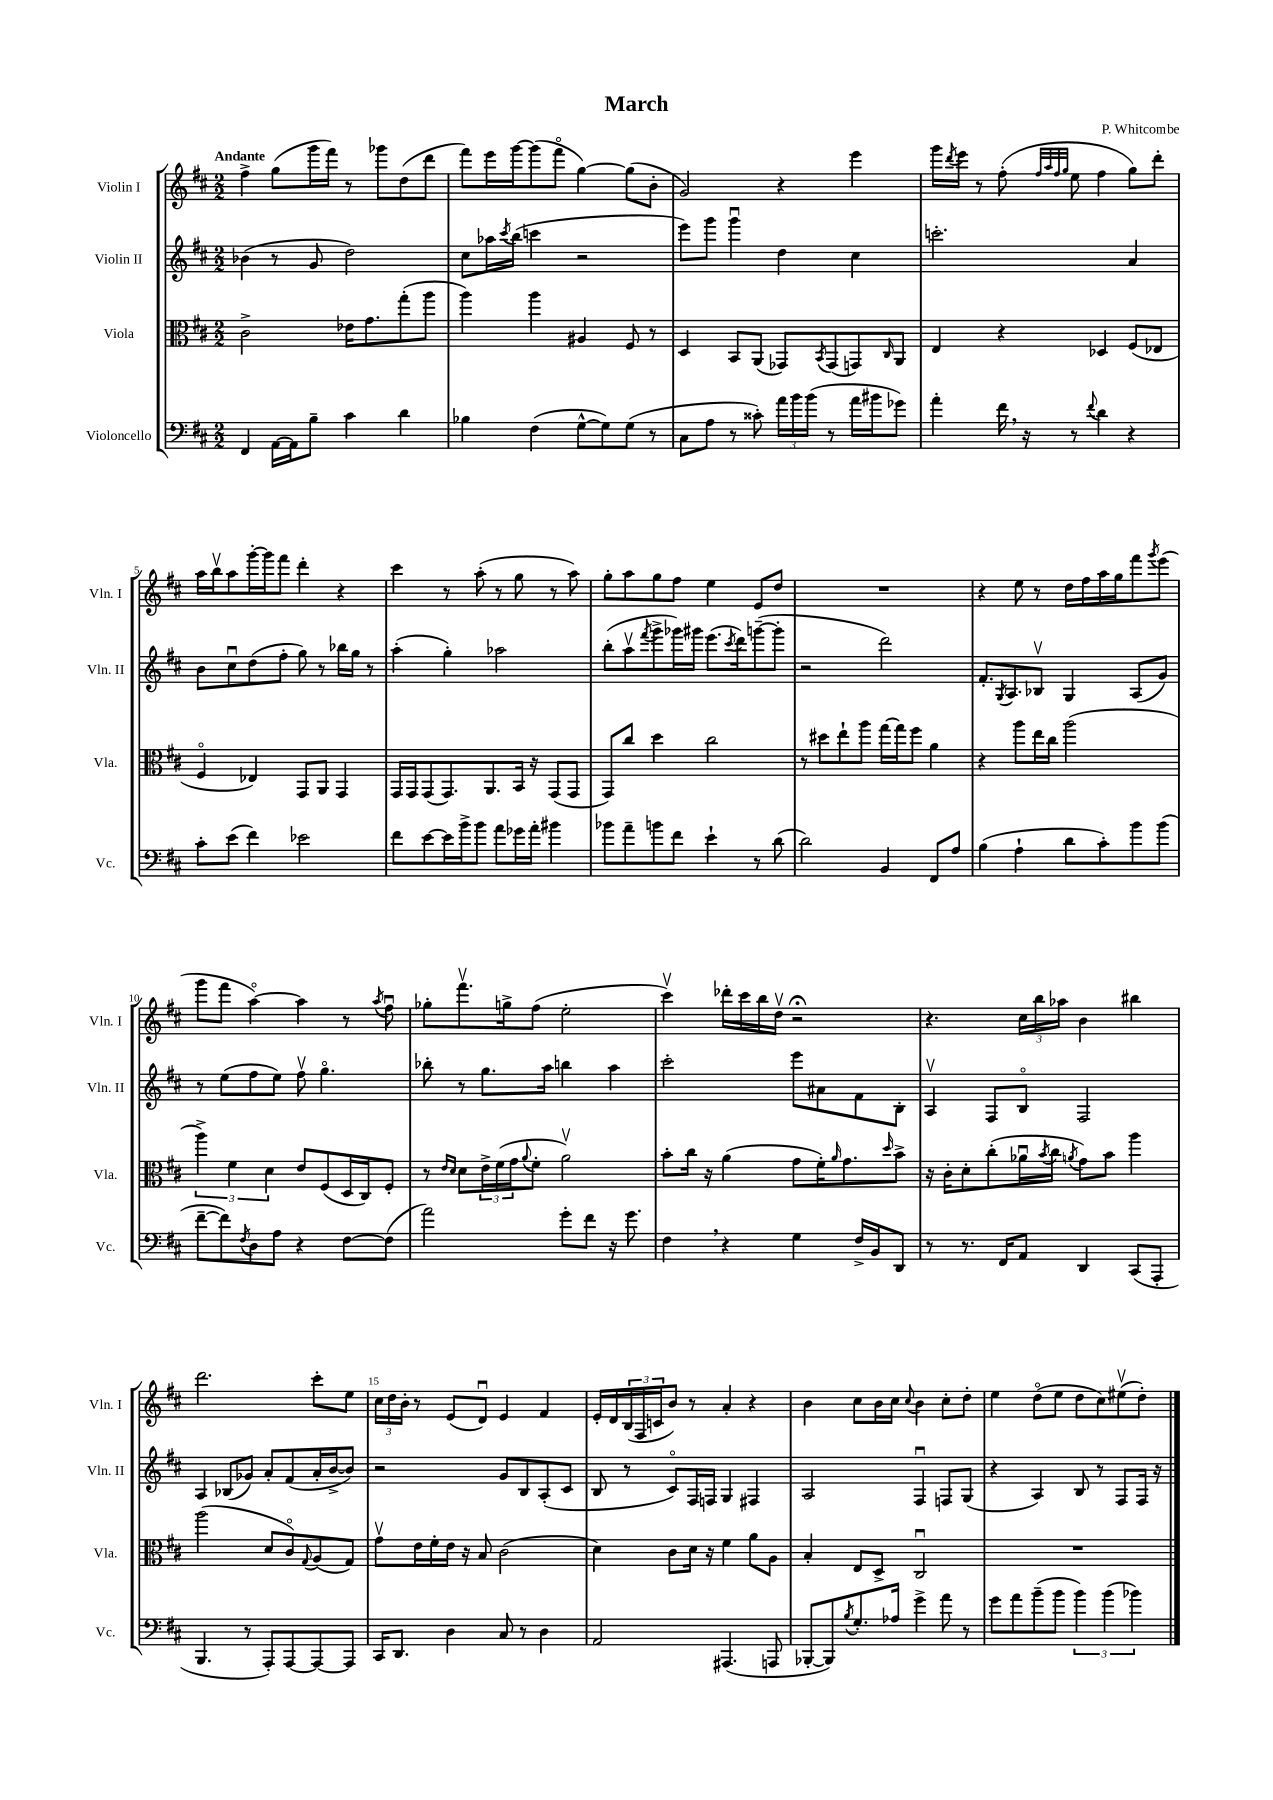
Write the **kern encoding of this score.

**kern	**kern	**kern	**kern
*staff4	*staff3	*staff2	*staff1
*clefF4	*clefC3	*clefG2	*clefG2
*k[f#c#]	*k[f#c#]	*k[f#c#]	*k[f#c#]
*M2/2	*M2/2	*M2/2	*M2/2
4FF#	2c#^	(4b-	4ff#^
[16AA	.	8r	(8gg
16AA]	.	.	.
8B~	.	8g	16ggg
.	.	.	16fff#)
4c#	16e-	2dd)	8r
.	8.g	.	.
.	.	.	8ggg-
4d	(8gg'	.	(8dd
.	8aa	.	8ddd
=	=	=	=
4B-	4aa)	8cc#	8fff#)
.	.	16aa-	16eee
.	.	8qccc#	.
.	.	(16bb	[16ggg
(4F#	4aa	4ccc	(8ggg]
.	.	.	8fff#o
[8G^^	4A#	2r	[4gg)
8G])	.	.	.
(8G	8F#	.	(8gg]
8r	8r	.	8b'
=	=	=	=
8C#	4D	8eee)	2g)
8A	.	8ggg	.
8r	8BB	4gggu	.
8c##')	(8AA	.	.
24a	8GG-)	4dd	4r
24b	.	.	.
(24b	.	.	.
.	8qBB	.	.
8r	(8GG-	.	.
16a	8GG)	4cc#	4eee
16b#	.	.	.
.	16qqC#	.	.
8g-)	8AA	.	.
=	=	=	=
4a'	4E	2.ccc'	16ggg
.	.	.	8qddd
.	.	.	16eee
.	.	.	8r
16f#	4r	.	(8ff#'
16r	.	.	.
.	.	.	32qqff#
.	.	.	32qqaa
.	.	.	32qqff#
.	.	.	32qqgg
8r	.	.	8ee
8qqf#	.	.	.
4d	4D-	.	4ff#
4r	(8F#	4a	8gg)
.	8E-	.	8ddd'
=	=	=	=
8c#'	4F#o	8b	16aa
.	.	.	16bbv
(8e	.	8cc#u	8aa
4f#)	4E-)	(8dd	[16ggg'
.	.	.	16ggg]
.	.	8ff#'	8fff#
2e-	8GG	8gg)	4ddd'
.	8AA	8r	.
.	4GG	16bb-	4r
.	.	16gg	.
.	.	8r	.
=	=	=	=
8f#	16GG	(4aa'	4ccc#
.	16GG	.	.
[8e	(8GG	.	.
16e]	8.GG)	4gg')	8r
16b^	.	.	.
8b	.	.	(8aa'
.	8.AA	.	.
8a	.	2aa-	8r
16g-	16BB	.	8gg
16a'	16r	.	.
4b#	(8GG	.	8r
.	8GG	.	8aa)
=	=	=	=
8b-	8GG)	(8bb'	8gg'
8a~	8cc#	8aav	8aa
.	.	8qfff#	.
8b	4dd	8ggg^	8gg
8f#	.	16ggg-)	8ff#
.	.	16ggg#	.
4e`	2cc#	(8.eee	4ee
.	.	8qccc#	.
.	.	16ddd)	.
8r	.	([8ggg~	8e
(8d	.	8ggg']	8dd
=	=	=	=
2d)	8r	2r	1r
.	8dd#	.	.
.	8ee`	.	.
.	8aa	.	.
4BB	[16gg	2ddd)	.
.	16gg]	.	.
.	8ff#	.	.
8FF#	4a	.	.
8A	.	.	.
=	=	=	=
(4B	4r	8.f#'	4r
.	.	8qG	.
.	.	8.A	.
4A`	8aa	.	8ee
.	16ee	8B-v	8r
.	16cc#	.	.
8d	(2aa	4G	16dd
.	.	.	16ff#
8c#')	.	.	16aa
.	.	.	16gg
8b	.	(8A	8fff#
.	.	.	8qggg
(8b	.	8g)	(8eee
=	=	=	=
[8f#~	6aa^)	8r	8ggg
8f#])	.	(8ee	8fff#
.	6f#	.	.
8qF#	.	.	.
8D	.	8ff#	[4aao)
.	6d	.	.
8A	.	8ee)	.
4r	8e	8ff#v	4aa]
.	(8F#	4.ggo	.
[8F#	16D	.	8r
.	16C#)	.	.
.	.	.	8qaa
(8F#]	8F#'	.	8ff#u
=	=	=	=
2a)	8r	8bb-'	8gg-'
.	16qqe	.	.
.	16qqd	.	.
.	8d	8r	8.fff#v
.	24e^	8.gg	.
.	(24f#	.	.
.	.	.	16gg^
.	24g	.	.
.	8qqa	.	.
.	8f#'	.	(8ff#
.	.	16aa	.
8g'	2av)	4bb	2ee'
8f#	.	.	.
16r	.	4aa	.
8.g	.	.	.
=	=	=	=
4F#	8b'	2ccc#'	4ccc#v)
.	16cc#	.	.
.	16r	.	.
4r	(4a	.	16ddd-'
.	.	.	16ccc#
.	.	.	16bb
.	.	.	16ddv
4G	8g	8eee	2r;
.	16f#')	8a#	.
.	16qqa	.	.
.	8.g	.	.
16F#^	.	8f#	.
16BB	.	.	.
.	16qqdd	.	.
8DD	8b^	8B'	.
=	=	=	=
8r	16r	4Av	4.r
.	16c#'	.	.
8.r	8d'	.	.
.	(8cc#'	8F#	.
16FF#	.	.	.
8AA	16a-u	8Bo	24cc#
.	.	.	24bb
.	8qb	.	.
.	16cc#	.	.
.	.	.	24aa-
.	8qa	.	.
4DD	8g)	2F#	4b
.	8b	.	.
(8CC#	4aa	.	4bb#
8AAA'	.	.	.
=	=	=	=
4.BBB	(2aa	4A	2.ddd
.	.	(8B-	.
8r	.	8g-)	.
8AAA')	8d	8a'	.
[8AAA	8c#o)	(8f#	.
.	8qqG	.	.
8AAA_	(8A	16a'	8ccc#'
.	.	[16b^	.
8AAA]	8G)	8b])	8ee
=	=	=	=
16CC#	8gv	2r	24cc#
.	.	.	24dd
8.DD	.	.	.
.	.	.	24b'
.	16e	.	8r
.	16f#'	.	.
4D	16e	.	(8e
.	16r	.	.
.	8B	.	8du)
8C#	(2c#	8g	4e
8r	.	8B	.
4D	.	(8A'	4f#
.	.	8c#	.
=	=	=	=
2AA	4d)	8B	16e'
.	.	.	16d
.	.	8r	(24B
.	.	.	24F#
.	.	.	24c
.	8c#	8c#o)	8b)
.	16d	16F#	8r
.	16r	16F	.
(4.AAA#	4f#	4G	4a'
.	8a	4F#	4r
8AAA	8A	.	.
=	=	=	=
[8BBB-'	4B'	2A	4b
8BBB-])	.	.	.
8qB	.	.	.
8.G'	8E	.	8cc#
.	8D^	.	16b
16A-	.	.	16cc#
.	.	.	8qqcc#
4g^	2C#u	4F#u	4b
8a	.	8F	8cc#'
8r	.	(8G	8dd'
=	=	=	=
8g	1r	4r	4ee
8a	.	.	.
(8b~	.	4A)	(8ddo
8b	.	.	8ee
6b)	.	8B	8dd
.	.	8r	8cc#)
(6b	.	.	.
.	.	8F#	(8ee#v
6b-)	.	.	.
.	.	16F#	8dd')
.	.	16r	.
==	==	==	==
*-	*-	*-	*-
